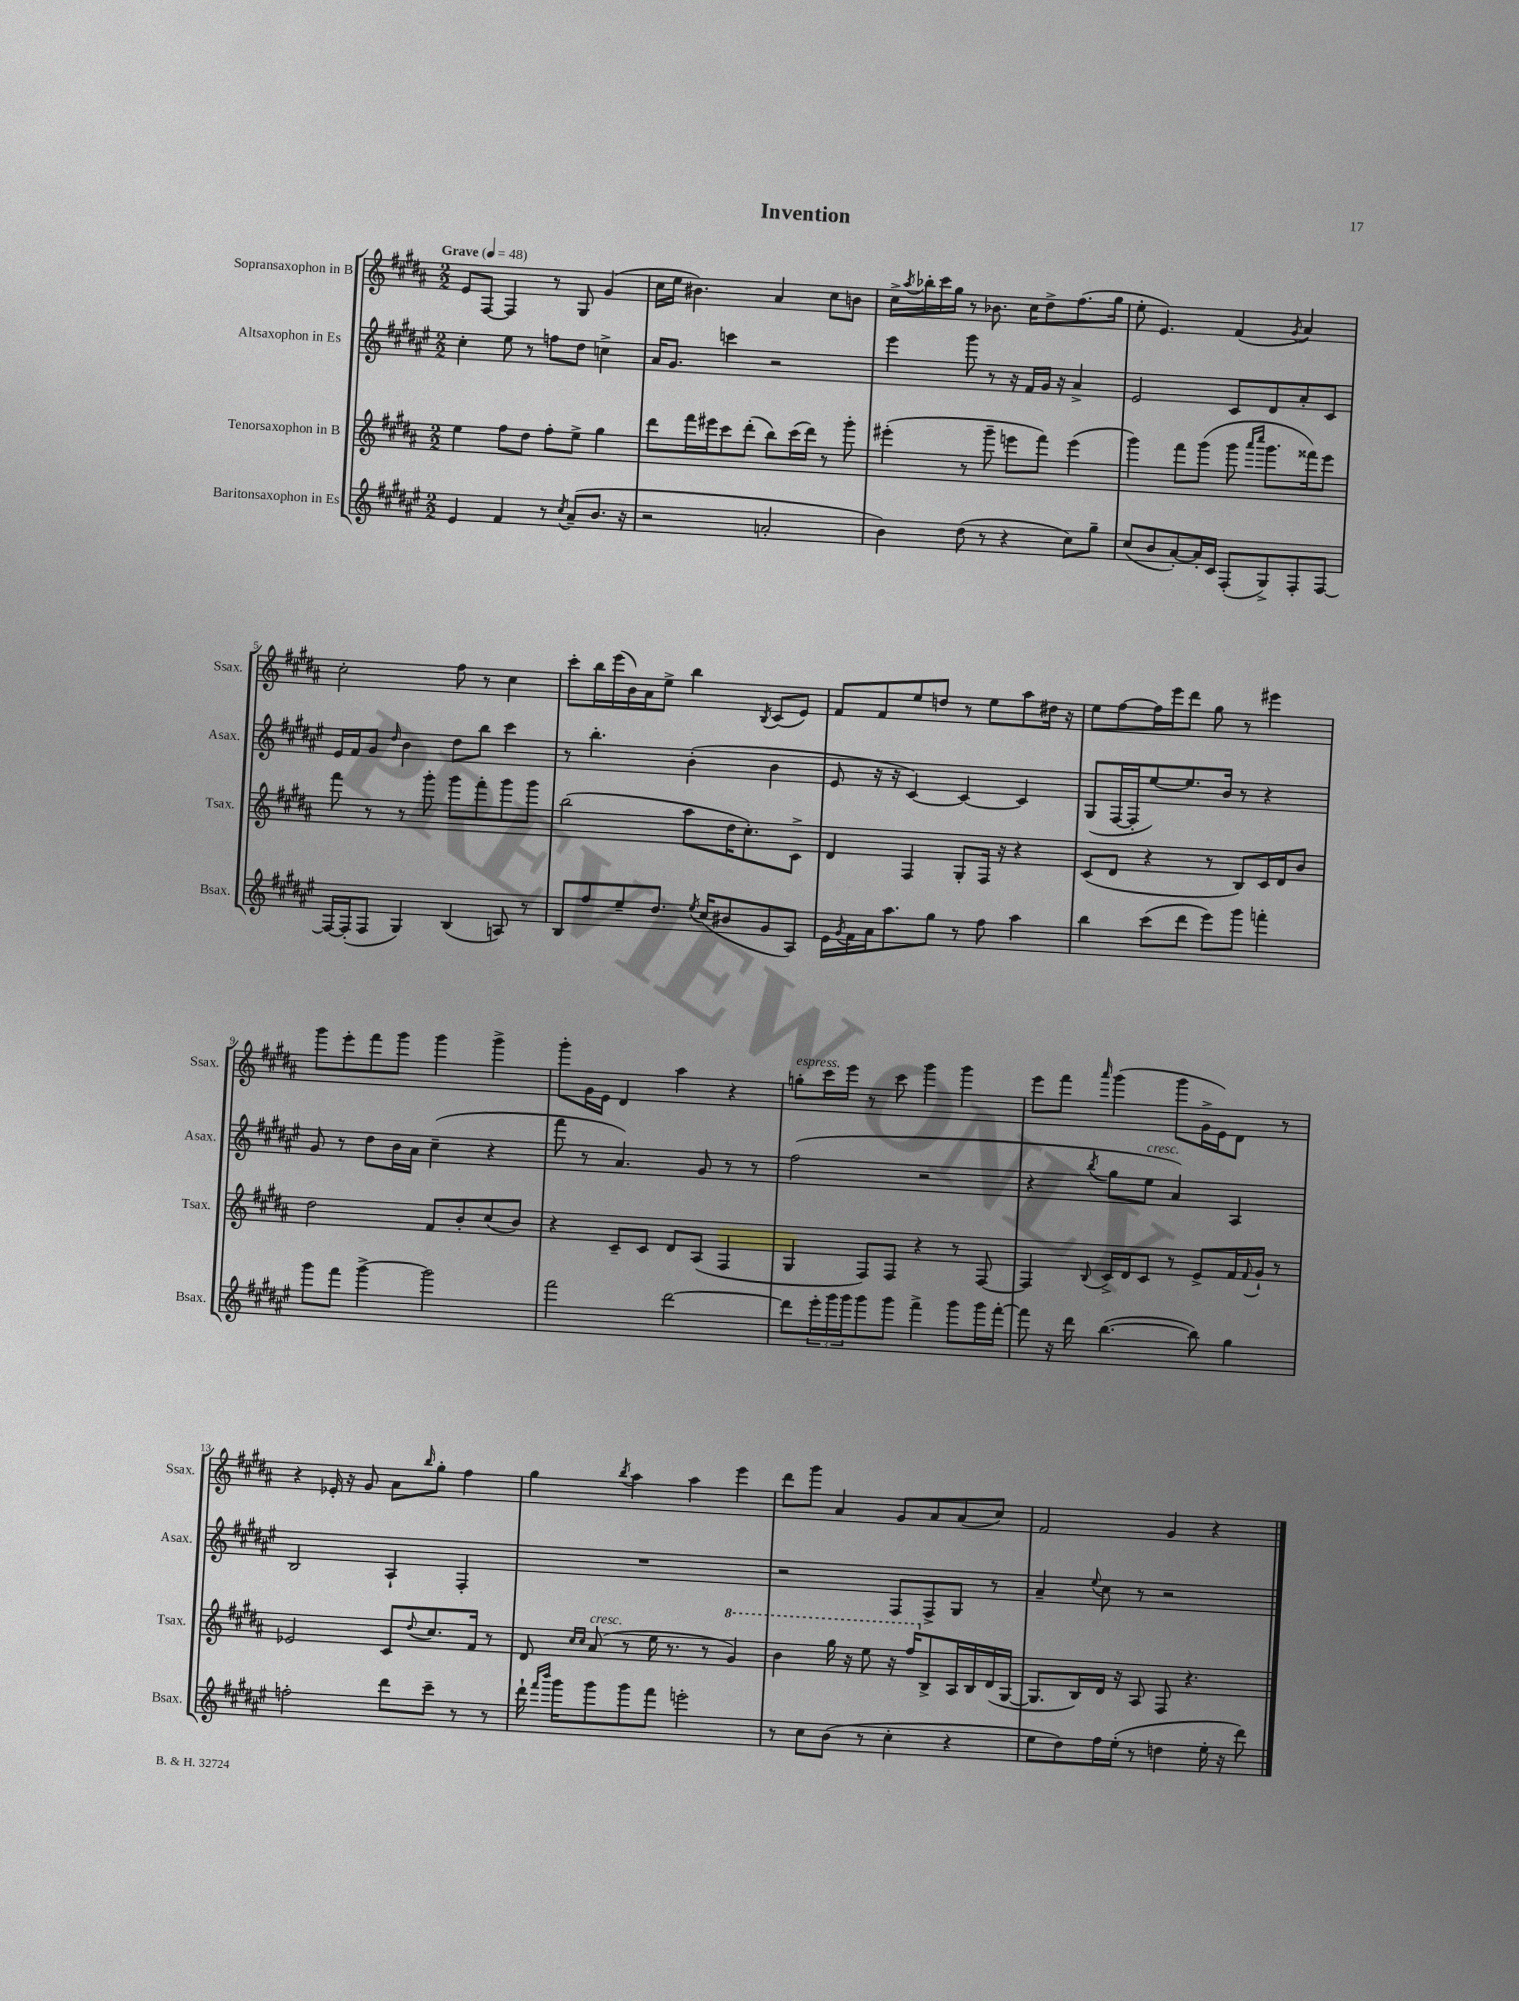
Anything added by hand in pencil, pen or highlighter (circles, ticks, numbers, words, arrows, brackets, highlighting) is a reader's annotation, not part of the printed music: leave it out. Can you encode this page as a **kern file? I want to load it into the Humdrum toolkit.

**kern	**kern	**kern	**kern
*staff4	*staff3	*staff2	*staff1
*clefG2	*clefG2	*clefG2	*clefG2
*k[f#c#g#d#a#e#]	*k[f#c#g#d#a#]	*k[f#c#g#d#a#e#]	*k[f#c#g#d#a#]
*M2/2	*M2/2	*M2/2	*M2/2
*MM48	*MM48	*MM48	*MM48
4e#	4ee	4cc#'	8e
.	.	.	[8F#
4f#	8ff#	8ee#	4F#]
.	8dd#	8r	.
8r	8ff#'	8ff	8r
8qcc#	.	.	.
(8a#~	8ee^	8dd#	8G#
8.b	4gg#	4cc^	(4g#
16r	.	.	.
=	=	=	=
2r	8ddd#	16a#	16cc#
.	.	8.g#	16ee
.	16fff#	.	4.b#)
.	16eee#	.	.
.	8ccc#	4ccc	.
.	(8ddd#'	.	.
2a'	8bb)	2r	4a#
.	(16ccc#	.	.
.	16ddd#)	.	.
.	8r	.	8cc#
.	8ggg#'	.	8b
=	=	=	=
4b)	(4eee#'	4eee#	16cc#^
.	.	.	8qaa#
.	.	.	16bb-'
.	.	.	16ccc#
.	.	.	16gg#
(8dd#	8r	8ggg#	8r
8r	8ggg#~	8r	8.b-
4r	8eee	16r	.
.	.	16f#	16cc#
.	8fff#)	16g#	8dd#^
.	.	16r	.
8cc#)	(4eee	4a#^	(8.ff#
8gg#~	.	.	.
.	.	.	16gg#
=	=	=	=
(8cc#	4ggg#)	2e#	8ee'
8b	.	.	4.e)
[8a#')	8fff#	.	.
16a#']	(8ggg#	.	.
16c#	.	.	.
(8F#'	8ggg#	8c#	(4f#
.	16qqaaa#	.	.
.	16qqcccc#	.	.
8G#^)	8.ggg#	8d#	.
.	.	.	8qg#
8F#'	.	8a#'	4a#)
.	16fff##)	.	.
[8F#	8eee	8c#	.
=	=	=	=
16F#_	8fff#	16e#	2cc#'
(16F#']	.	16f#	.
8F#	8r	8g#	.
.	.	16qqdd#	.
4G#)	8r	4b	.
.	8ggg#'	.	.
(4B	8ggg#	8dd#	8ff#
.	8fff#'	8bb	8r
8A)	8ggg#	4ccc#	4cc#
8r	8ggg#	.	.
=	=	=	=
8B	(2bb	8r	8ccc#'
8ff#	.	4.bb'	16bb
.	.	.	(16eee
8ee#~	.	.	16b)
.	.	.	16a#
8.dd#	.	.	8ee^
.	8aa#	(4b'	4bb
8qee#	.	.	.
(16cc#	.	.	.
8b#	16dd#	.	.
.	8.cc#')	.	.
.	.	.	8qB
8g#	.	4b	(8c#
8A#)	8c#^	.	8e)
=	=	=	=
16e#	4d#	8e#	8f#
8qg#	.	.	.
16f#	.	.	.
16a#	.	16r	8f#
8.aa#	.	16r	.
.	4F#	[4c#)	8ee
8gg#	.	.	8dd
8r	8G#'	4c#_	8r
8ff#	16F#	.	8ee
.	16r	.	.
4aa#	4r	4c#]	8aa#
.	.	.	16dd#
.	.	.	16r
=	=	=	=
4bb	(8c#	(8G#	8ee
.	8d#	[16F#	[8ff#
.	.	16F#']	.
(8ccc#	4r	[8ee#)	16ff#]
.	.	.	16eee
8ddd#	.	8.ee#]	8ddd#
8eee#)	8r	.	8gg#
.	.	16b	.
8ggg#	8B)	8r	8r
4fff'	16c#	4r	4eee#
.	16d#	.	.
.	8b	.	.
=	=	=	=
8ggg#	2dd#	8g#	8ggg#
8fff#	.	8r	8eee'
[4ggg#^	.	8dd#	8fff#
.	.	16b	8ggg#
.	.	16a#	.
2ggg#]	8f#	(4cc#~	4ggg#
.	8b'	.	.
.	(8cc#	4r	4ggg#^
.	8b)	.	.
=	=	=	=
2fff#	4r	8fff#	8ggg#'
.	.	8r	16g#
.	.	.	16e
.	8c#~	4.a#)	4d#
.	8c#	.	.
[2ddd#	8d#	.	4aa#
.	(8A#	8g#	.
.	4F#	8r	4r
.	.	8r	.
=	=	=	=
8ddd#]	4G#	(2ff#	8gg'
24eee#'	.	.	16ccc#
24ggg#	.	.	.
.	.	.	16eee
24ggg#	.	.	.
8ggg#	8F#)	.	8r
8ggg#	8F#	.	8ccc#
4fff#^	4r	2r	4ggg#
8ggg#	8r	.	4ggg#
16ggg#	[8F#	.	.
[16fff#'	.	.	.
=	=	=	=
8fff#]	4F#]	4r	8eee
16r	.	.	8fff#
16ddd#	.	.	.
.	8qqB	8qbb	16qqaaa#
([4.bb	16c#^	8gg#	(4ggg#
.	16d#	.	.
.	8c#	8ee#	.
.	8r	4a#)	8ggg#
8bb])	8e^	.	16g#^
.	.	.	16e)
4gg#	16f#	4A#	8d#
.	8qqf#	.	.
.	16g#`	.	.
.	8r	.	8r
=	=	=	=
2ff'	2e-	2B	4r
.	.	.	16e-'
.	.	.	16r
.	.	.	8g#
8ddd#	8c#	4A#`	8a#
.	8qqdd#	.	16qqbb
8ccc#~	8.cc#	.	8gg#'
8r	.	4F#'	4ff#
.	16f#	.	.
8r	8r	.	.
=	=	=	=
16ddd#`	8d#	1r	4gg#
16qqfff#	.	.	.
16qqbbb	.	.	.
16ggg#	.	.	.
.	16qqcc#	.	.
.	16qqcc#	.	.
8ggg#	(8a#	.	.
.	.	.	8qbb
8ggg#	8r	.	4aa#
8fff#	16ee	.	.
.	8.r	.	.
2eee'	.	.	4aa#
.	8r	.	.
.	4gg#)	.	4eee
=	=	=	=
8r	4bb	2r	8ddd#
8cc#	.	.	8ggg#
(8b	16ggg#	.	4a#
.	16r	.	.
8r	8eee	.	.
4cc#'	16r	8F#	8g#
.	16fff#	.	.
.	8B^	8F#^	8a#
4r	16A#	8G#	(8a#
.	16B	.	.
.	(16d#	8r	8cc#)
.	[16G#	.	.
=	=	=	=
8ee#	8.G#]	4a#~	2f#
8dd#)	.	.	.
.	16B)	.	.
.	.	8qqee#	.
16ff#	16d#	8cc#	.
(16ee#'	16r	.	.
8r	8A#	8r	.
4dd	8F#	2r	4g#
.	4.r	.	.
16ee#'	.	.	4r
16r	.	.	.
8ddd#)	.	.	.
==	==	==	==
*-	*-	*-	*-
